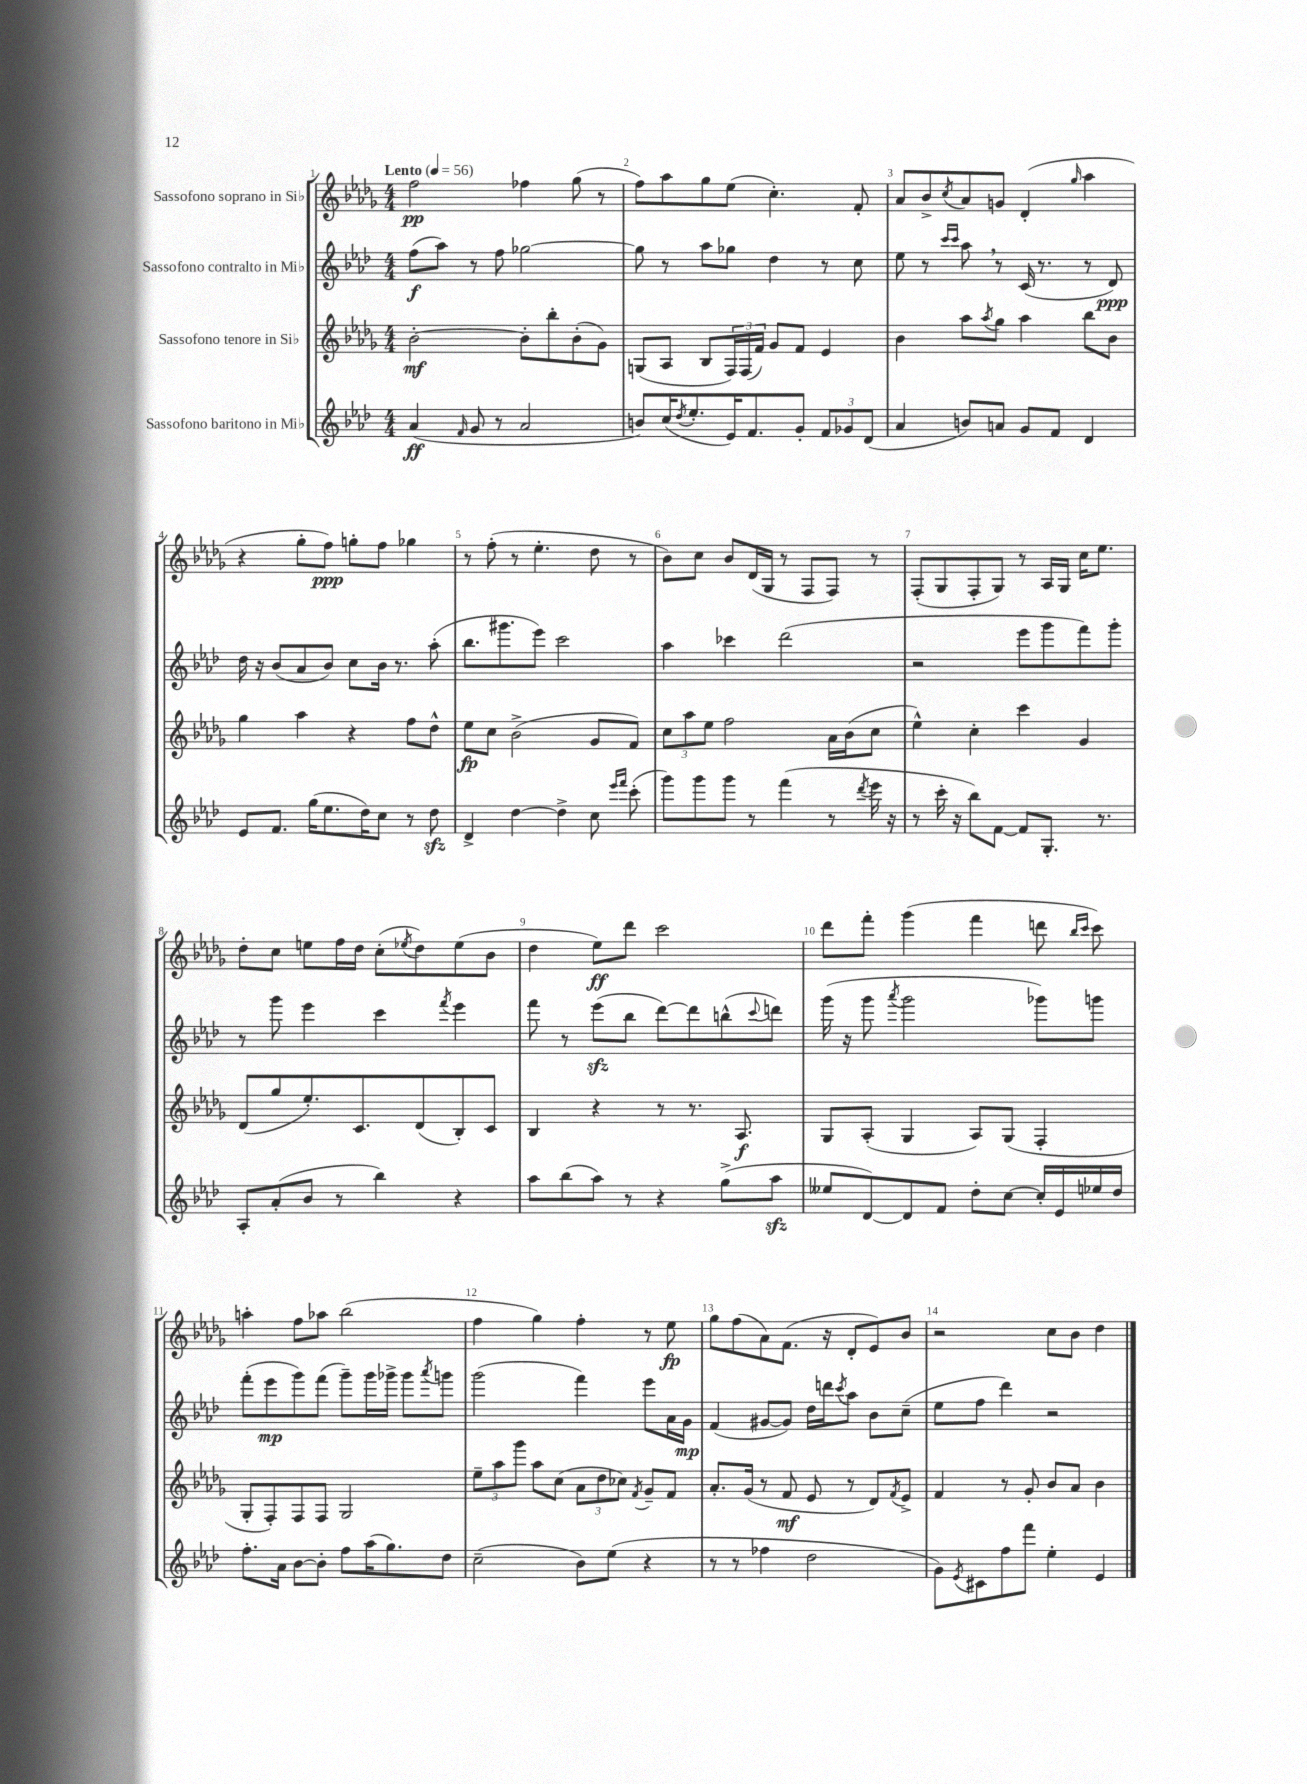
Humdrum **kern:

**kern	**dynam	**kern	**dynam	**kern	**dynam	**kern	**dynam
*part4	*part4	*part3	*part3	*part2	*part2	*part1	*part1
*staff4	*staff4	*staff3	*staff3	*staff2	*staff2	*staff1	*staff1
*I"Sassofono baritono in Mi♭	*	*I"Sassofono tenore in Si♭	*	*I"Sassofono contralto in Mi♭	*	*I"Sassofono soprano in Si♭	*
*clefG2	*	*clefG2	*	*clefG2	*	*clefG2	*
*k[b-e-a-d-]	*	*k[b-e-a-d-g-]	*	*k[b-e-a-d-]	*	*k[b-e-a-d-g-]	*
*M4/4	*	*M4/4	*	*M4/4	*	*M4/4	*
*MM56	*	*MM56	*	*MM56	*	*MM56	*
=1	=1	=1	=1	=1	=1	=1	=1
!	!	!	!	!	!	!LO:TX:a:B:t=Lento	!
(4a-/	ff	[2b-'\	mf	(8ff\L	f	2ff\	pp
.	.	.	.	8aa-\J)	.	.	.
16qqf/	.	.	.	.	.	.	.
8g/	.	.	.	8r	.	.	.
8r	.	.	.	8ff\	.	.	.
2a-/	.	8b-'\L]	.	[2gg-X\	.	4ff-X\	.
.	.	8bb-'\	.	.	.	.	.
.	.	(8b-'\	.	.	.	(8gg-\	.
.	.	8g-\J)	.	.	.	8r	.
=2	=2	=2	=2	=2	=2	=2	=2
8bn/L)	.	(8Gn/L	.	8gg-\]	.	8ff\L)	.
(16cc/K	.	8A-/J	.	8r	.	8aa-\	.
8qdd-/	.	.	.	.	.	.	.
8.ee-'/	.	.	.	.	.	.	.
.	.	8B-/L	.	8aa-\L	.	8gg-\	.
16e-/K)	.	24F/L)	.	8gg-X\J	.	(8ee-\J	.
.	.	(24F/	.	.	.	.	.
8.f/	.	.	.	.	.	.	.
.	.	24f/JJ)	.	.	.	.	.
.	.	8g-/L	.	4dd-\	.	4.cc'\)	.
8g'/J	.	8f/J	.	.	.	.	.
12f/L	.	4e-/	.	8r	.	.	.
12g-X/	.	.	.	.	.	.	.
.	.	.	.	8cc\	.	8f'/	.
(12d-/J	.	.	.	.	.	.	.
=3	=3	=3	=3	=3	=3	=3	=3
4a-/	.	4b-\	.	8ee-\	.	8a-/L	.
.	.	.	.	8r	.	8b-^/	.
.	.	.	.	16qqccc/LL	.	.	.
.	.	.	.	16qqccc/JJ	.	8qcc/	.
8bn/L)	.	8aa-\L	.	8aa-,\	.	8a-/	.
.	.	8qaa-/	.	.	.	.	.
8an/J	.	8gg-\J	.	8r	.	8gn/J	.
8g/L	.	4aa-\	.	(16c/	.	(4d-'/	.
.	.	.	.	8.r	.	.	.
8f/J	.	.	.	.	.	.	.
.	.	.	.	.	.	16qqgg-/	.
4d-/	.	8bb-\L	.	8r	.	4aa-\	.
.	.	8b-\J	.	8d-/)	ppp	.	.
!!LO:LB:g=z
=4	=4	=4	=4	=4	=4	=4	=4
8e-/L	.	4gg-\	.	16dd-\	.	4r	.
.	.	.	.	16r	.	.	.
8.f/J	.	.	.	(8b-/L	.	.	.
.	.	4aa-\	.	8a-/	.	8gg-'\L	.
(16gg\KL	.	.	.	.	.	.	.
8.ee-\	.	.	.	8b-/J)	.	8ff\J)	ppp
.	.	4r	.	8cc\L	.	8ggn'\L	.
16dd-\K)	.	.	.	.	.	.	.
8cc\J	.	.	.	16b-\Jk	.	8ff\J	.
.	.	.	.	8.r	.	.	.
8r	.	8ff\L	.	.	.	4gg-X\	.
8dd-zz\	.	8dd-^^\J	.	(8aa-'\	.	.	.
=5	=5	=5	=5	=5	=5	=5	=5
4d-^/	.	8ee-\L	fp	8.bb-\L	.	8r	.
.	.	8cc\J	.	.	.	(8ff'\	.
.	.	.	.	8.ggg#X\	.	.	.
[4dd-\	.	(2b-^\	.	.	.	8r	.
.	.	.	.	8eee-\J)	.	4.ee-'\	.
4dd-^\]	.	.	.	2ccc\	.	.	.
8cc\	.	8g-/L	.	.	.	8dd-\	.
16qqeee-/LL	.	.	.	.	.	.	.
16qqfff/JJ	.	.	.	.	.	.	.
(8ccc'\	.	8f/J)	.	.	.	8r	.
=6	=6	=6	=6	=6	=6	=6	=6
8ggg\L)	.	12cc\L	.	4aa-\	.	8b-\L)	.
.	.	12aa-\	.	.	.	.	.
8ggg\	.	.	.	.	.	8cc\J	.
.	.	12ee-\J	.	.	.	.	.
8ggg\J	.	2ff\	.	4ccc-X\	.	8b-/L	.
8r	.	.	.	.	.	(16d-/L	.
.	.	.	.	.	.	16G-/JJ	.
(4fff\	.	.	.	(2ddd-\	.	8r	.
.	.	.	.	.	.	8F/L	.
8r	.	16a-\LL	.	.	.	8F/J)	.
.	.	(16b-\J	.	.	.	.	.
8qddd-/	.	.	.	.	.	.	.
16eee-\	.	8cc\J	.	.	.	8r	.
16r	.	.	.	.	.	.	.
=7	=7	=7	=7	=7	=7	=7	=7
8r	.	4ee-^^\)	.	2r	.	(8F'/L	.
16ccc'\	.	.	.	.	.	8G-/	.
16r	.	.	.	.	.	.	.
8bb-\L)	.	4cc'\	.	.	.	8F'/	.
[8f\J	.	.	.	.	.	8G-/J)	.
8f/L]	.	4ccc\	.	8eee-\L	.	8r	.
8.G'/J	.	.	.	8ggg\	.	16A-/LL	.
.	.	.	.	.	.	16G-/JJ	.
.	.	4g-/	.	8fff\)	.	16cc\KL	.
8.r	.	.	.	.	.	8.ee-\J	.
.	.	.	.	8ggg'\J	.	.	.
!!LO:LB:g=z
=8	=8	=8	=8	=8	=8	=8	=8
8A-'/L	.	(8d-/L	.	8r	.	8dd-'\L	.
(8a-'/	.	8gg-/	.	8ggg\	.	8cc\J	.
8b-/J	.	8.ee-'/)	.	4eee-\	.	8een\L	.
8r	.	.	.	.	.	16ff\L	.
.	.	8.c/	.	.	.	16dd-\JJ	.
4bb-\)	.	.	.	4ccc\	.	(8cc'\L	.
.	.	.	.	.	.	8qee-X/	.
.	.	(8d-/	.	.	.	8dd-\)	.
.	.	.	.	8qfff/	.	.	.
4r	.	8B-'/)	.	4eee-\	.	(8ee-\	.
.	.	8c/J	.	.	.	8b-\J	.
=9	=9	=9	=9	=9	=9	=9	=9
8aa-\L	.	4B-/	.	8fff\	.	4dd-\	.
(8bb-\	.	.	.	8r	.	.	.
8aa-\J)	.	4r	.	(8eee-zz\L	.	8ee-\L)	ff
8r	.	.	.	8bb-\J	.	8ddd-\J	.
4r	.	8r	.	[8ddd-\L)	.	2ccc\	.
.	.	8.r	.	8ddd-\]	.	.	.
(8gg^\L	.	.	.	(8bbn^^\	.	.	.
.	.	8.A-/	f	.	.	.	.
.	.	.	.	8qqccc/	.	.	.
8aa-zz\J	.	.	.	8dddn\J)	.	.	.
=10	=10	=10	=10	=10	=10	=10	=10
8ee--X/L	.	8G-/L	.	(16ggg\	.	8ddd-\L	.
.	.	.	.	16r	.	.	.
[8d-/)	.	(8A-'/J	.	8ggg\	.	8fff'\J	.
.	.	.	.	8qaaa-/	.	.	.
8d-/]	.	4G-/	.	2ggg\	.	(4ggg-\	.
8f/J	.	.	.	.	.	.	.
8dd-'\L	.	8A-/L)	.	.	.	4fff\	.
[8cc\J	.	(8G-/J	.	.	.	.	.
16cc'/LL]	.	4F'/	.	8ggg-X\L)	.	8dddn\	.
16e-/	.	.	.	.	.	.	.
.	.	.	.	.	.	16qqbb-/LL	.
.	.	.	.	.	.	16qqccc/JJ	.
16ee-X/	.	.	.	8gggn\J	.	8ccc\)	.
16dd-/JJ	.	.	.	.	.	.	.
!!LO:LB:g=z
=11	=11	=11	=11	=11	=11	=11	=11
8.ff'\L	.	8G-'/L	.	(8fff'\L	.	4aan'\	.
.	.	8F'/)	.	8eee-\	mp	.	.
16a-\Jk	.	.	.	.	.	.	.
[8b-\L	.	8F/	.	8ggg\)	.	8ff\L	.
8b-'\J]	.	8F/J	.	(8fff\J	.	8aa-X\J	.
8ff\L	.	2G-/	.	8ggg~\L)	.	(2bb-\	.
(16aa-\K	.	.	.	16ggg\L	.	.	.
8.gg\)	.	.	.	16ggg-X^\JJ	.	.	.
.	.	.	.	8ggg-\L	.	.	.
.	.	.	.	8qaaa-/	.	.	.
8dd-\J	.	.	.	8gggn\J	.	.	.
=12	=12	=12	=12	=12	=12	=12	=12
(2cc~\	.	12ee-~\L	.	(2ggg\	.	4ff\	.
.	.	12aa-\	.	.	.	.	.
.	.	12ggg-\J	.	.	.	.	.
.	.	8aa-\L	.	.	.	4gg-\)	.
.	.	(8cc\J	.	.	.	.	.
8b-\L)	.	12a-\L	.	4fff\)	.	4ff'\	.
.	.	12dd-\	.	.	.	.	.
(8ee-\J	.	.	.	.	.	.	.
.	.	12cc-X\J)	.	.	.	.	.
.	.	8qf/	.	.	.	.	.
4r	.	8g-~/L	.	8eee-\L	.	8r	.
.	.	8f/J	.	16a-\L	.	8ee-\	fp
.	.	.	.	16g\JJ	mp	.	.
=13	=13	=13	=13	=13	=13	=13	=13
8r	.	8.a-'/L	.	(4f/	.	8gg-\L	.
8r	.	.	.	.	.	(8ff\	.
.	.	(16g-/Jk	.	.	.	.	.
4ff-X\	.	8r	.	[8g#X/L	.	8a-\)	.
.	.	8f/	mf	8g#/J])	.	(8.f\J	.
2dd-\	.	8e-/	.	16dd-\LL	.	.	.
.	.	.	.	16dddn\J	.	16r	.
.	.	.	.	8qccc/	.	.	.
.	.	8r	.	8aa-\J	.	8d-'/L	.
.	.	8d-/L)	.	8b-\L	.	8e-/)	.
.	.	8qf/	.	.	.	.	.
.	.	8e-^/J	.	(8cc~\J	.	8b-/J	.
=14	=14	=14	=14	=14	=14	=14	=14
8g\L)	.	4f/	.	8ee-\L	.	2r	.
8qe-/	.	.	.	.	.	.	.
8c#X\	.	.	.	8ff\J	.	.	.
8ff\	.	8r	.	4ddd-\)	.	.	.
8fff\J	.	8g-'/	.	.	.	.	.
4ee-'\	.	8b-/L	.	2r	.	8cc\L	.
.	.	8a-/J	.	.	.	8b-\J	.
4e-/	.	4b-\	.	.	.	4dd-\	.
==	==	==	==	==	==	==	==
*-	*-	*-	*-	*-	*-	*-	*-
